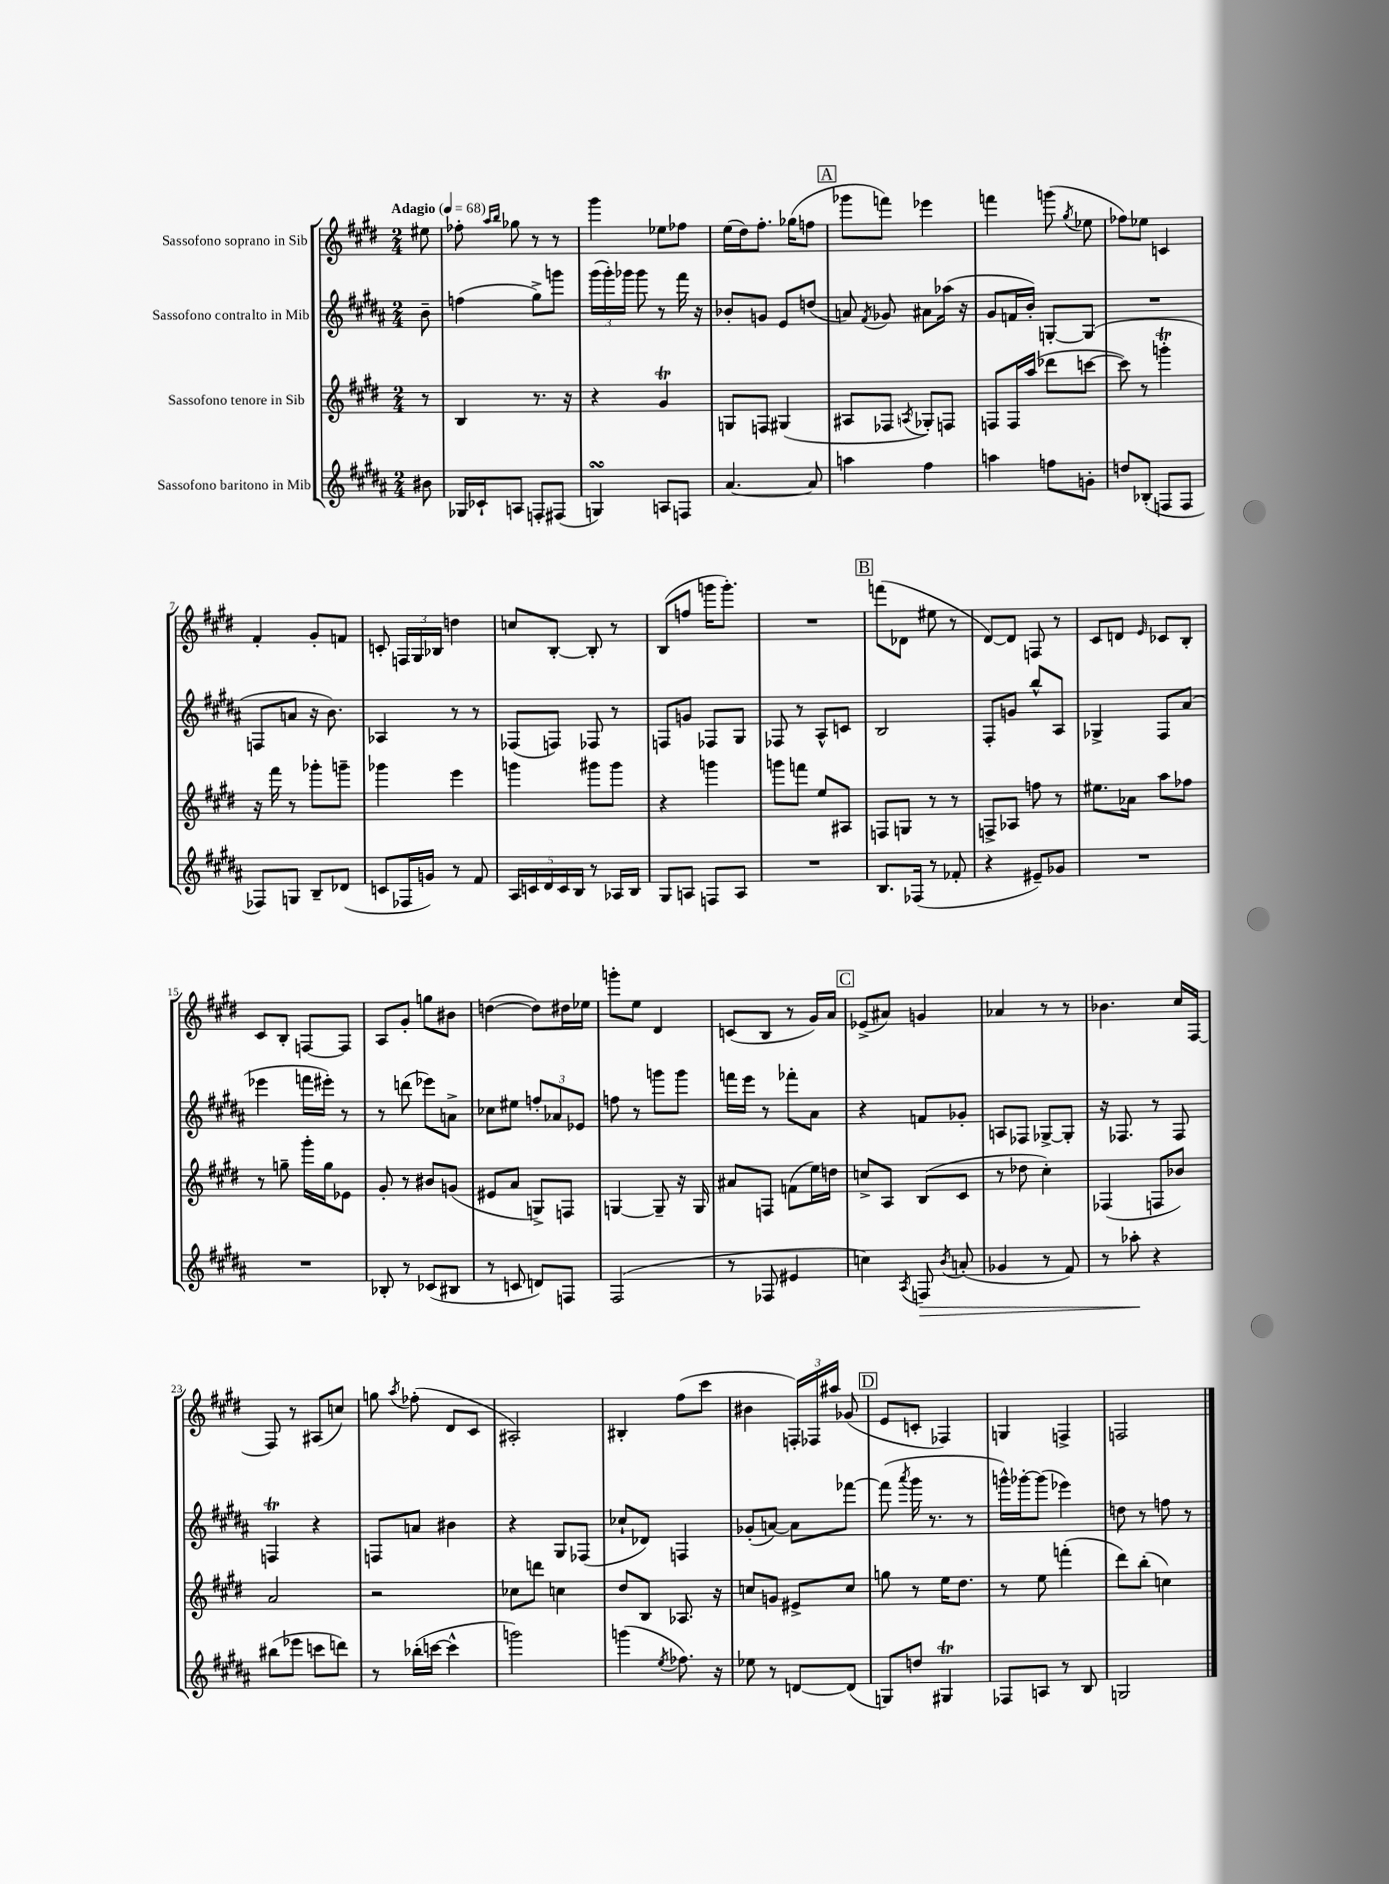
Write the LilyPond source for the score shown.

<<
\new StaffGroup <<
\new Staff = "s0" \with { instrumentName = "Sassofono soprano in Sib" } {
    \clef treble \key e \major \numericTimeSignature \time 2/4 \partial 8 \tempo "Adagio" 4 = 68
    \autoBeamOff eis''8 |
    fes''8-. \grace { a''16[ b''16] } ges''8 r8 r8 |
    gis'''4 ees''8[ fes''8] |
    e''16[( dis''16) fis''8.]-. ges''16[( f''8] |
    \mark \markup { \box "A" } ges'''8[ f'''8]) ees'''4 |
    f'''4 g'''8( \acciaccatura { gis''8 } ees''8 |
    fes''8[) ees''8] c'4 |
    fis'4-. gis'8[-. f'8] |
    c'8-. \tuplet 3/2 { f16[ gis16 bes16] } d''4 |
    c''8[ b8]~-. b8-. r8 |
    b8[( f''8] g'''16[ g'''8.]-.) |
    R2 |
    \mark \markup { \box "B" } f'''8[( des'8] eis''8 r8 |
    dis'8[~) dis'8] f8 r8 |
    cis'8[ d'8] \grace { e'16 } ces'8[ b8]-. |
    cis'8[ b8]-. f8[~ f8] |
    a8[ gis'8]-. g''8[ bis'8] |
    d''4~( d''8[) dis''16 ees''16] |
    g'''8[-. e''8] dis'4 |
    c'8[( b8] r8 gis'16[) a'16] |
    \mark \markup { \box "C" } ees'8[->( ais'8]) g'4 |
    aes'4 r8 r8 |
    bes'4. cis''16[ fis16]~ |
    fis8 r8 ais8[( c''8]) |
    g''8 \acciaccatura { a''8 } fes''8-.( dis'8[ cis'8] |
    ais2-.) |
    bis4-. fis''8[( cis'''8] |
    bis'4 \tuplet 3/2 { f16[-.) fes16 ais''16] } ges'8( |
    \mark \markup { \box "D" } e'8[ c'8]-. fes4) |
    g4 f4-> |
    f2 \bar "|." |
}
\new Staff = "s1" \with { instrumentName = "Sassofono contralto in Mib" } {
    \clef treble \key b \major \numericTimeSignature \time 2/4 \partial 8
    \autoBeamOff b'8-- |
    f''4( gis''8[->) g'''8] |
    \tuplet 3/2 { gis'''16[( gis'''16-.) ges'''16] } ges'''8 r8 fis'''16 r16 |
    bes'8[-. g'8] e'8[ d''8]( |
    \mark \markup { \box "A" } a'8) \acciaccatura { fis'8 } ges'8 ais'8[ aes''16]( r16 |
    gis'8[ f'16 b'16]-.) g8[~-. g8]( |
    R2 |
    f8[ a'8] r16 b'8.) |
    aes4 r8 r8 |
    fes8[( f8]) fes8 r8 |
    f8[ g'8] fes8[ gis8] |
    fes8 r8 ais8[-^ c'8] |
    \mark \markup { \box "B" } b2 |
    fis8[-. g'8] b''8[-^ ais8] |
    ges4-> fis8[ ais'8]( |
    ees'''4 f'''16[ eis'''16]-.) r8 |
    r8 d'''8( ees'''8[) a'8]-> |
    ces''8[ eis''8] \tuplet 3/2 { f''8[-. aes'8 ees'8] } |
    f''8 r8 g'''8[ g'''8] |
    f'''16[ e'''16] r8 fes'''8[-. ais'8] |
    \mark \markup { \box "C" } r4 f'8[ ges'8]-. |
    a8[ fes8] ges8[~-> ges8]-. |
    r16 fes8. r8 fes8 |
    f4\trill r4 |
    f8[ a'8] bis'4 |
    r4 gis8[ fes8]( |
    ces''8[-! des'8]) f4 |
    ges'8[-.( a'8]~) a'8[ fes'''8]~ |
    \mark \markup { \box "D" } fes'''8( \acciaccatura { ais'''8 } gis'''16 r8. r8 |
    g'''16[-^) ges'''16~-. ges'''8]( ees'''4) |
    d''8 r8 f''8 r8 \bar "|." |
}
\new Staff = "s2" \with { instrumentName = "Sassofono tenore in Sib" } {
    \clef treble \key e \major \numericTimeSignature \time 2/4 \partial 8
    \autoBeamOff r8 |
    b4 r8. r16 |
    r4 gis'4\trill |
    g8[ f8] gis4( |
    \mark \markup { \box "A" } ais8[ fes8] \acciaccatura { a8 } ges8[-.) f8] |
    f8[ f16 a''16]( des'''8[ c'''8]~ |
    c'''8) r8 g'''4-.\trill |
    r16 fis'''16 r8 ges'''8[-. g'''8]-- |
    ges'''4 e'''4 |
    g'''4 gis'''8[ gis'''8] |
    r4 g'''4 |
    g'''8[ f'''8] e''8[ ais8] |
    \mark \markup { \box "B" } f8[ g8] r8 r8 |
    f8[-> aes8] f''8 r8 |
    eis''8.[ aes'16] a''8[ fes''8] |
    r8 g''8-- gis'''16[-. g''16 ees'8] |
    gis'8-. r8 bis'8[ g'8]( |
    eis'8[ a'8] g8[->) f8] |
    g4~ g8-- r16 g16 |
    ais'8[ f8] f'8[( e''16) d''16] |
    \mark \markup { \box "C" } c''8[-> a8] b8[( cis'8] |
    r8 des''8 cis''4-.) |
    fes4( f8[ bes'8]) |
    a'2 |
    r2 |
    ces''8[ d'''8] c''4 |
    dis''8[ b8] aes8. r16 |
    c''8[ g'8] eis'8[-> c''8] |
    \mark \markup { \box "D" } g''8 r8 e''16[ dis''8.] |
    r8 e''8 f'''4-.( |
    dis'''8[) b''8]-.( c''4) \bar "|." |
}
\new Staff = "s3" \with { instrumentName = "Sassofono baritono in Mib" } {
    \clef treble \key b \major \numericTimeSignature \time 2/4 \partial 8
    \autoBeamOff bis'8 |
    ges16[ ces'16-! a8] f8[-. fis8]( |
    g4\turn) a8[ f8] |
    ais'4.~ ais'8 |
    \mark \markup { \box "A" } a''4 fis''4 |
    a''4 f''8[ g'8]-. |
    d''8[ bes8]-.( f8[ f8] |
    fes8[) g8] b8[-- des'8]( |
    c'8[ fes16 g'16]) r8 fis'8 |
    \tuplet 5/4 { ais16[ c'16 dis'16 c'16 b16] } r8 aes16[ b16] |
    gis8[ a8] f8[ a8] |
    R2 |
    \mark \markup { \box "B" } b8.[ fes16]( r8 fes'8-. |
    r4 eis'8[--) ges'8] |
    R2 |
    R2 |
    bes8-. r8 ces'8[( bis8] |
    r8 c'8 d'8[) f8] |
    fis2( |
    r8 fes8 eis'4 |
    \mark \markup { \box "C" } c''4) \acciaccatura { ais8 } f8\> \acciaccatura { b'8 } a'8-.( |
    ges'4 r8 fis'8) |
    r8 aes''8-.\! r4 |
    bis''8[( ees'''8] c'''8[ d'''8]) |
    r8 bes''16[-.( c'''16]~ c'''4-^ |
    g'''2) |
    g'''4( \acciaccatura { e''8 } fes''8.) r16 |
    ees''8 r8 d'8[~ d'8]( |
    \mark \markup { \box "D" } g8[) d''8] gis4\trill |
    fes8[ a8] r8 b8 |
    g2 \bar "|." |
}
>>
>>
